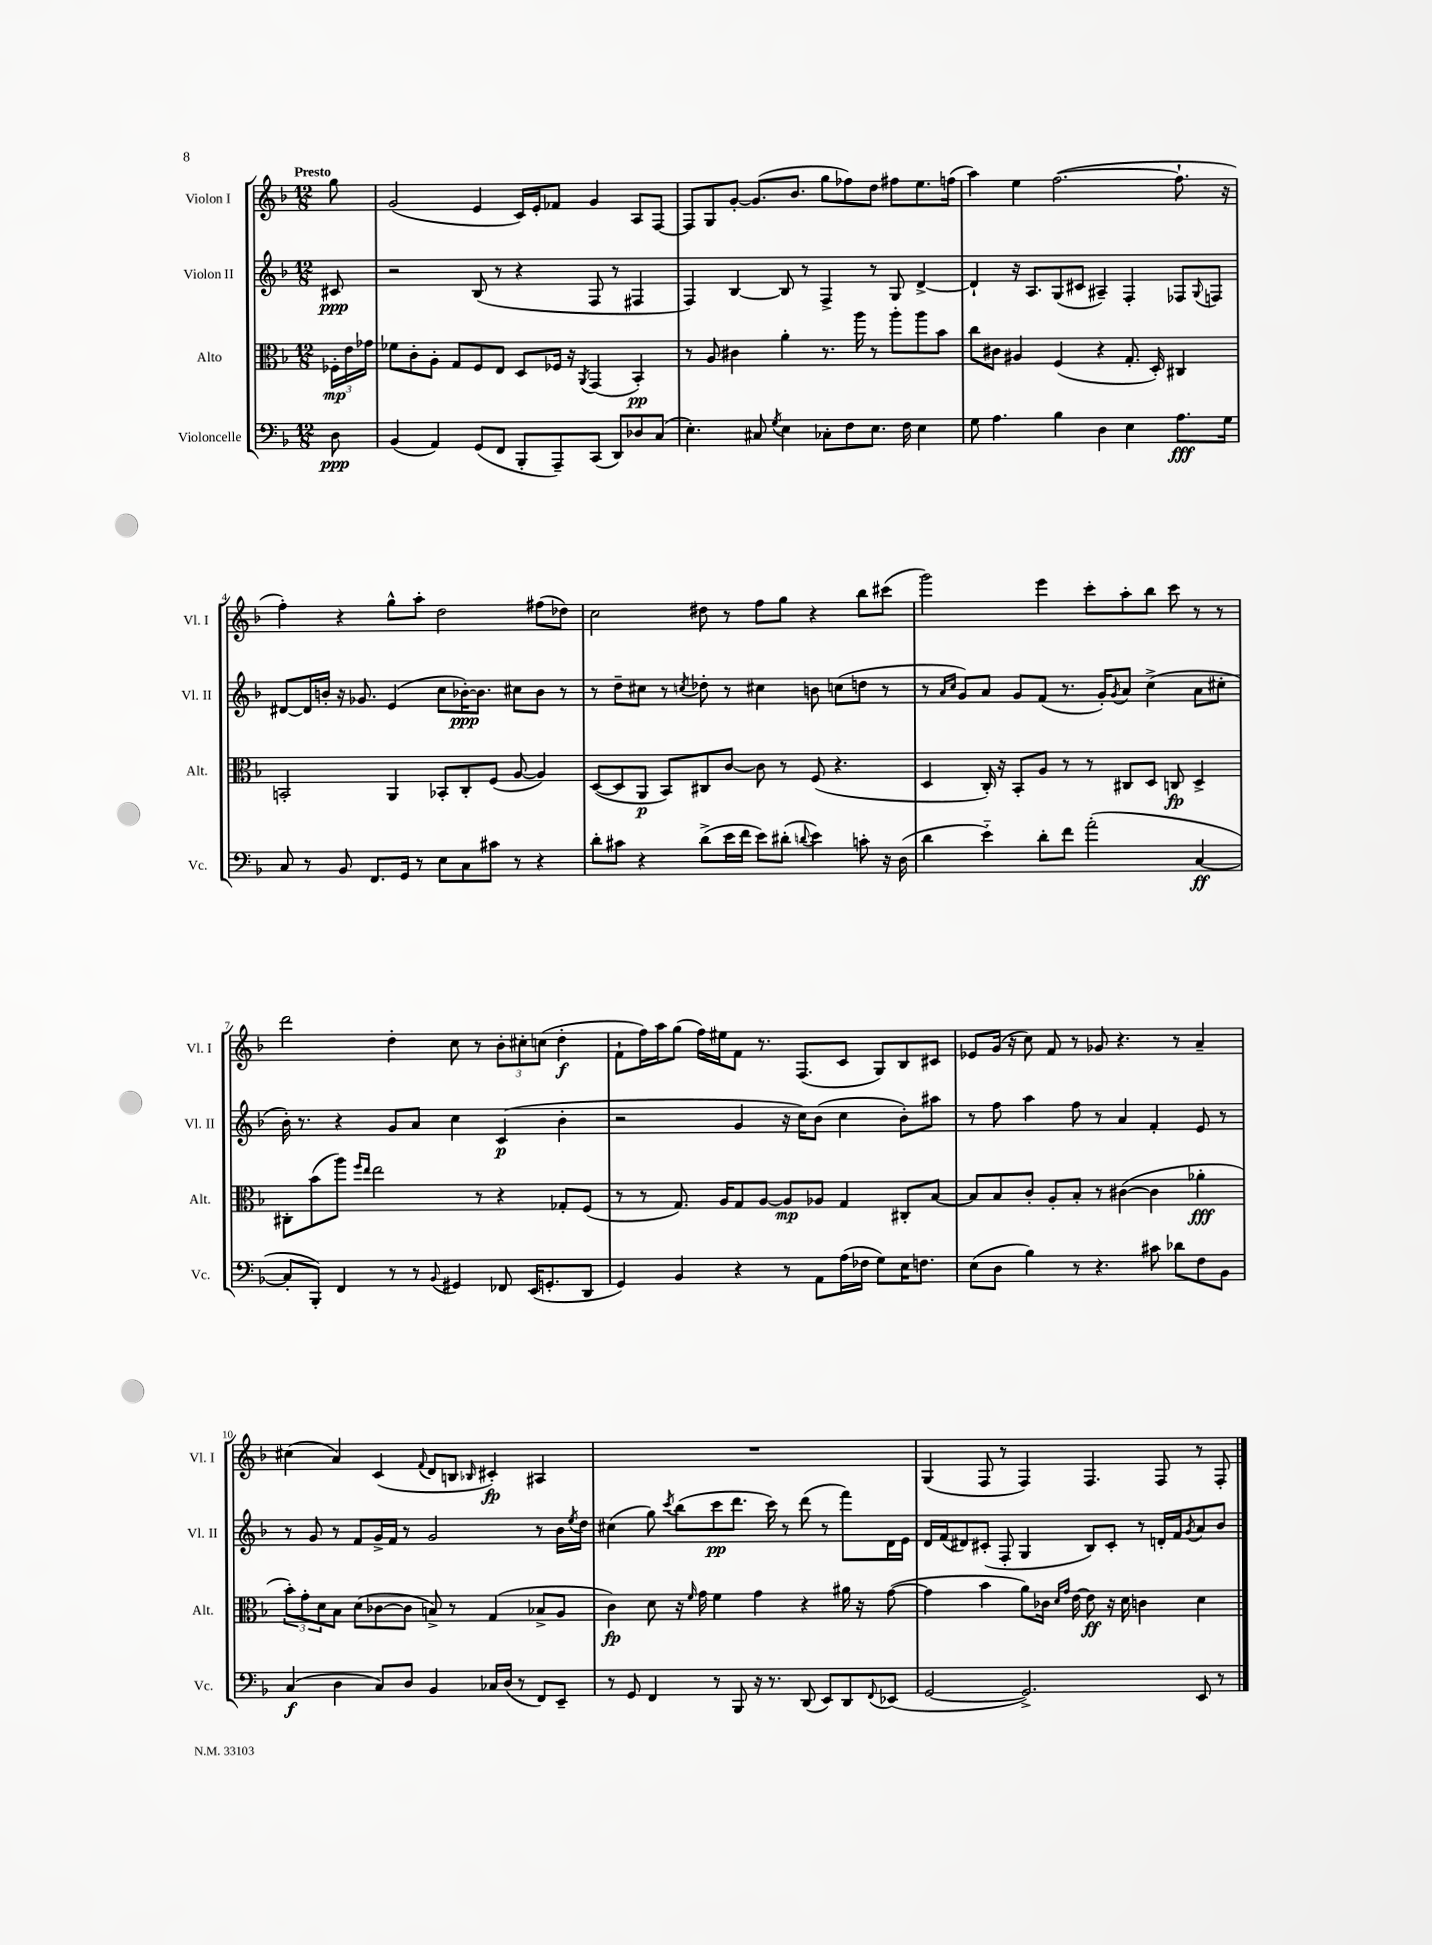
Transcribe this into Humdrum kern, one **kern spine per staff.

**kern	**kern	**kern	**kern
*staff4	*staff3	*staff2	*staff1
*clefF4	*clefC3	*clefG2	*clefG2
*k[b-]	*k[b-]	*k[b-]	*k[b-]
*M12/8	*M12/8	*M12/8	*M12/8
8D	24F-'	8c#	8gg
.	24e	.	.
.	24g-	.	.
=	=	=	=
(4BB-	8f-	2r	(2g
.	8c'	.	.
4AA)	8A'	.	.
.	8G	.	.
(8GG	8F	(8B-	4e
8FF	8E	8r	.
8BBB-'	8D	4r	16c)
.	.	.	16e'
8AAA~)	16F-	.	8f-
.	16r	.	.
.	8qAA	.	.
(8CC	(4GG	8F	4g
8DD)	.	8r	.
8D-	4BB-')	4F#	8A
(8C	.	.	[8F
=	=	=	=
4.E')	8r	4F)	8F]
.	8A	.	8G
.	4c#	[4B-	[8g'
8C#	.	.	(8.g]
8qG	.	.	.
4E	4a'	8B-]	.
.	.	.	8.b-
.	.	8r	.
8C-'	8.r	4F^	8gg
8F	.	.	8ff-)
.	16aa	.	.
8.E	8r	8r	8dd
.	8aa'	8G	8ff#
16F	.	.	.
4E	8aa	[4d^	8.ee
.	8b-	.	.
.	.	.	(16ff
=	=	=	=
8G	8cc	4d`]	4aa)
4.A	8c#	.	.
.	4A#	16r	4ee
.	.	8.A	.
4B-	(4F	(8G	([2.ff
.	.	8c#	.
4D	4r	4A#~)	.
4E	8.G'	4F'	.
.	16D')	.	.
8.A	4C#	8F-	8.ff`]
.	.	8qqG	.
.	.	8F	.
16G	.	.	16r
=	=	=	=
8C	2BB'	[8d#	4ff')
8r	.	16d#]	.
.	.	16b'	.
8BB-	.	16r	4r
.	.	8.g-	.
8.FF	.	.	.
.	4AA	(4e	8gg^^
16GG	.	.	.
8r	.	.	8aa'
8E	8BB-'	8cc	2dd
8C	8C'	[16b-')	.
.	.	8.b-]	.
8c#	(8F	.	.
8r	[8A	8cc#	.
4r	4A])	8b-	(8ff#
.	.	8r	8dd-)
=	=	=	=
8d'	([8D	8r	2cc
8c#	8D]	8dd~	.
4r	8AA	8cc#	.
.	8BB-)	8r	.
.	.	8qcc	.
(8d^	8C#	8dd-'	8dd#
16e	[8c	8r	8r
16f	.	.	.
8e)	8c]	4cc#	8ff
(8d#'	8r	.	8gg
8qqd	.	.	.
4e)	(8F	8b	4r
.	4.r	(8cc	.
8c'	.	8dd	8bb-
16r	.	8r	(8ccc#
(16D	.	.	.
=	=	=	=
4d	4D	8r	2ggg)
.	.	16qqa	.
.	.	16qqcc	.
.	.	8g)	.
4e'~)	16C')	8a	.
.	16r	.	.
.	8BB-'	8g	.
8d'	8A	(8f	4eee
8f	8r	8.r	.
(2a'	8r	.	8ccc'
.	.	16g')	.
.	.	8qg	.
.	8C#	8a	8aa'
.	8D	(4cc^	8bb-
.	8C	.	8ccc
[4C	4D^	8a	8r
.	.	8cc#'	8r
=	=	=	=
8C']	8C#'	16b-')	2ddd
.	.	8.r	.
8BBB-')	(8b-	.	.
4FF	8aa)	4r	.
.	16qqff	.	.
.	16qqee	.	.
.	2ee	.	.
8r	.	8g	4dd'
8r	.	8a	.
8qqBB-	.	.	.
4GG#	.	4cc	8cc
.	8r	.	8r
8FF-	4r	(4c	12b-'
.	.	.	12cc#'
(16EE	.	.	.
.	.	.	(12cc
8.GG'	.	.	.
.	8G-'	4b-'	4dd'
8DD	(8F	.	.
=	=	=	=
4GG)	8r	2r	8f`
.	8r	.	16ff)
.	.	.	16aa
4BB-	8.G)	.	(8gg
.	.	.	16ff)
.	16A	.	16ee#
4r	8G	4g	8f
.	[8A	.	8.r
8r	8A]	16r	.
.	.	16cc)	(8.F
8AA	8A-	(8b-	.
(16A	4G	4cc	8c
16F-	.	.	.
8G)	.	.	8G)
16E	8C#'	8b-')	8B-
8.F	.	.	.
.	[8B-	8aa#	8c#
=	=	=	=
(8E	8B-]	8r	8e-
8D	8B-	8ff	(16g
.	.	.	16r
4B-)	8c'	4aa	8cc)
.	8A'	.	8f
8r	8B-'	8ff	8r
4.r	8r	8r	8g-
.	([4c#	4a	4.r
8c#	4c#]	4f'	.
8d-	.	.	8r
8F	4a-'	8e	4a~
8BB-	.	8r	.
=	=	=	=
(4C	12b-')	8r	(4cc#
.	12g'	.	.
.	.	8g	.
.	12d	.	.
4D	8B-	8r	4a)
.	(8d	8f	.
8C)	[8c-	16g^	(4c
.	.	16f	.
8D	8c-]	8r	.
.	.	.	8qqf
4BB-	8B^)	2g	8d
.	8r	.	8B
.	.	.	16qqB-
16C-	(4G	.	4c#')
(16D	.	.	.
8r	.	.	.
8FF)	8B-^	8r	4A#
8EE~	8A	16b-	.
.	.	8qee	.
.	.	16dd	.
=	=	=	=
8r	4c)	(4cc#	1.r
8GG	.	.	.
4FF	8d	8gg)	.
.	.	8qccc	.
.	16r	(8bb-	.
.	16qqf	.	.
.	16g	.	.
8r	4f	8ccc	.
8BBB-	.	8.ddd	.
16r	4g	.	.
8.r	.	16ccc)	.
.	.	8r	.
(8DD	4r	(8ddd	.
8EE)	.	8r	.
8DD	16a#	8fff)	.
.	16r	.	.
8qqFF	.	.	.
(8EE-	([8g	16d	.
.	.	16e	.
=	=	=	=
[2GG	4g]	16d	(4G
.	.	(16f	.
.	.	8d#)	.
.	4b-	(8c#'	8F
.	.	8F'	8r
2.GG^])	8a)	4G	4F)
.	16c-	.	.
.	16qqd	.	.
.	16qqg	.	.
.	[16e	.	.
.	8e]	8B-)	4.F
.	16r	8c#'	.
.	16d	.	.
.	4c	8r	.
.	.	16d'	8F
.	.	16f	.
.	.	8qg	.
8EE	4d	8a	8r
8r	.	8b-	8F'
==	==	==	==
*-	*-	*-	*-
